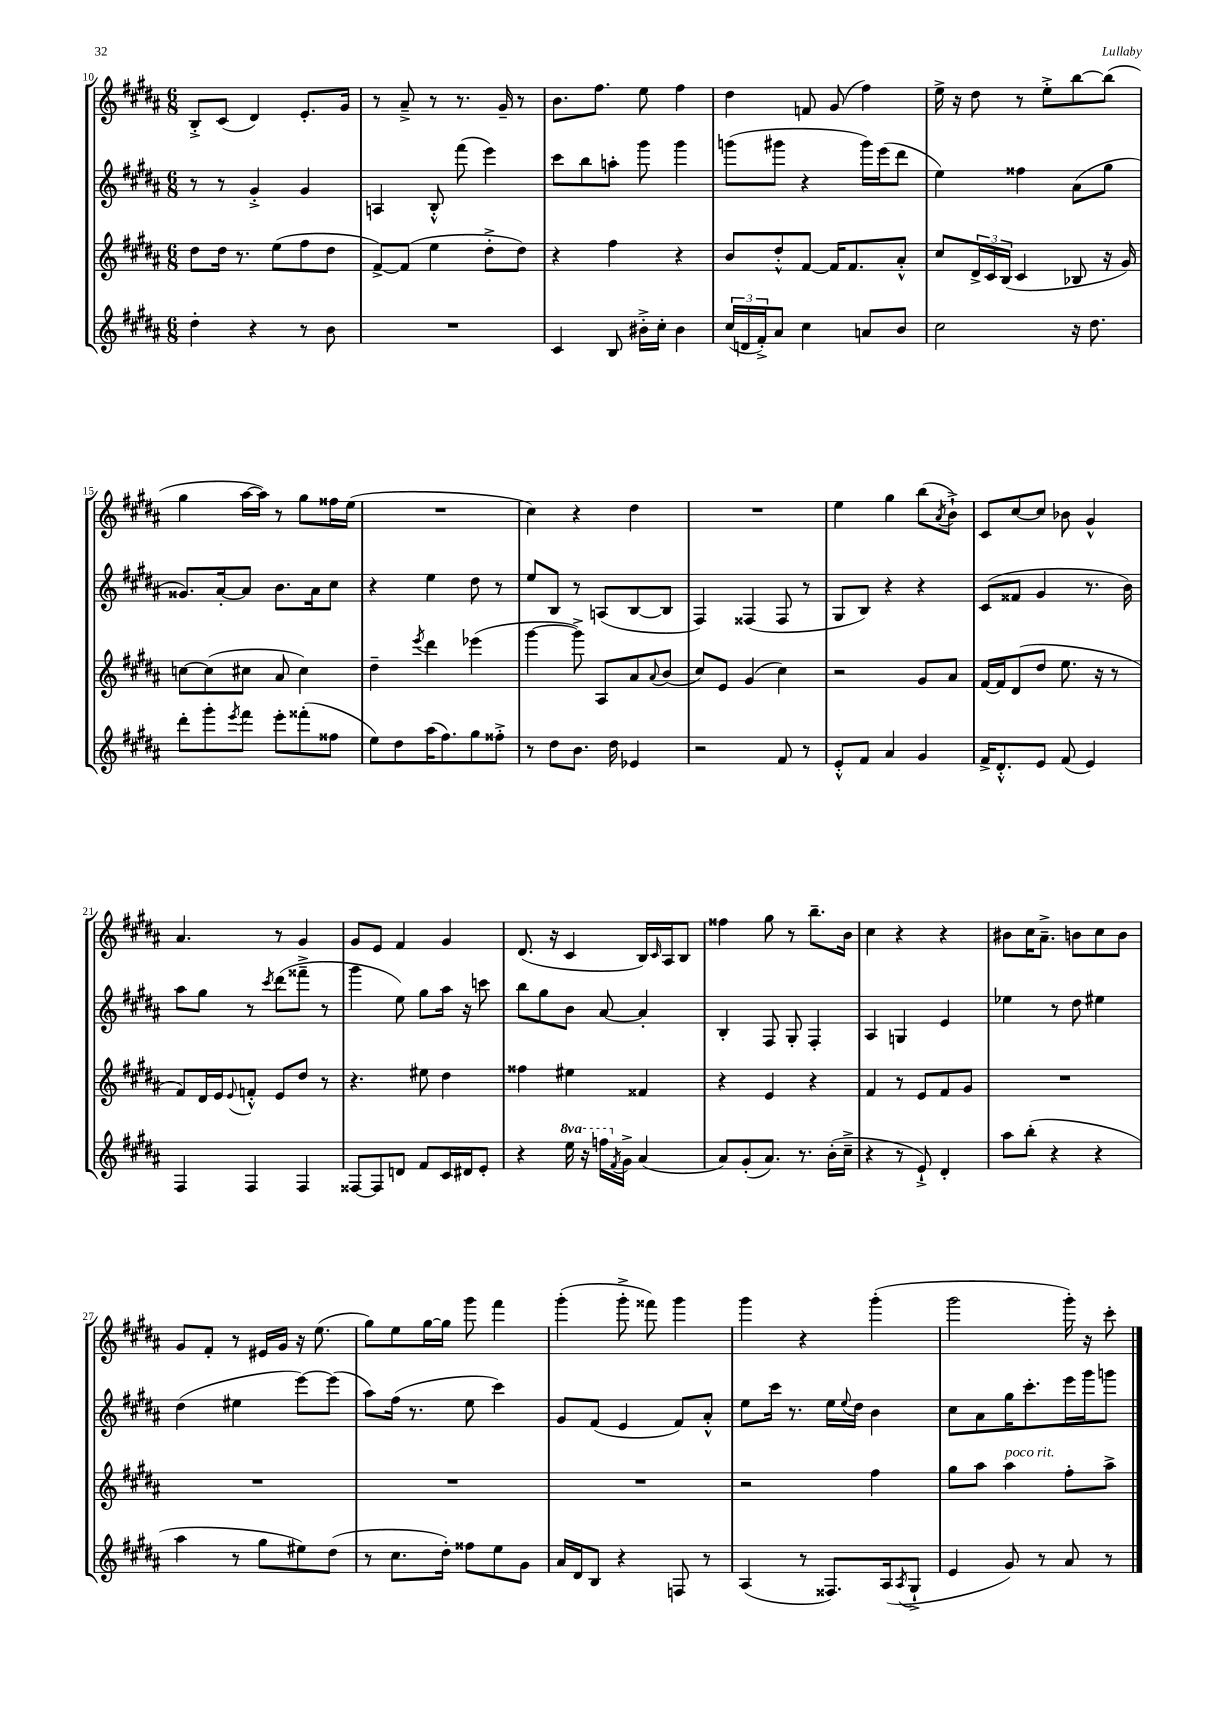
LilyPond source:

<<
\new StaffGroup <<
\new Staff = "s0" {
    \clef treble \key b \major \numericTimeSignature \time 6/8
    b8-.-> cis'8( dis'4) e'8.-. gis'16 |
    r8 ais'8---> r8 r8. gis'16-- r8 |
    b'8. fis''8. e''8 fis''4 |
    dis''4 f'8 gis'8( fis''4) |
    e''16-> r16 dis''8 r8 e''8-.-> b''8~ b''8( |
    gis''4 ais''16~ ais''16) r8 gis''8 fisis''16 e''16( |
    R2. |
    cis''4) r4 dis''4 |
    R2. |
    e''4 gis''4 b''8( \acciaccatura { ais'8 } b'8-!->) |
    cis'8 cis''8~ cis''8 bes'8 gis'4-^ |
    ais'4. r8 gis'4 |
    gis'8 e'8 fis'4 gis'4 |
    dis'8.( r16 cis'4 b16) \grace { cis'16 } ais16 b8 |
    fisis''4 gis''8 r8 b''8.-- b'16 |
    cis''4 r4 r4 |
    bis'8 cis''16 ais'8.---> b'8 cis''8 b'8 |
    gis'8 fis'8-. r8 eis'16 gis'16 r16 e''8.( |
    gis''8) e''8 gis''16~ gis''16 gis'''8 fis'''4 |
    gis'''4-.( gis'''8-.-> fisis'''8) gis'''4 |
    gis'''4 r4 gis'''4-.( |
    gis'''2 gis'''16-.) r16 cis'''8-. \bar "|." |
}
\new Staff = "s1" {
    \clef treble \key b \major \numericTimeSignature \time 6/8
    r8 r8 gis'4-.-> gis'4 |
    a4 b8-.-^ fis'''8( e'''4) |
    cis'''8 b''8 a''8-. gis'''8 gis'''4 |
    g'''8( gis'''8 r4 gis'''16) e'''16( dis'''8 |
    e''4) fisis''4 ais'8( gis''8 |
    gisis'8.) ais'16~-. ais'8 b'8. ais'16 cis''8 |
    r4 e''4 dis''8 r8 |
    e''8 b8 r8 a8( b8~ b8 |
    fis4) fisis4( fisis8 r8 |
    gis8 b8) r4 r4 |
    cis'8( fisis'8 gis'4 r8. b'16) |
    ais''8 gis''8 r8 \acciaccatura { cis'''8 } dis'''8( fisis'''8---> r8 |
    gis'''4 e''8) gis''8 ais''16 r16 c'''8 |
    b''8 gis''8 b'8 ais'8~ ais'4-. |
    b4-. fis8 gis8-. fis4-. |
    ais4 g4 e'4 |
    ees''4 r8 dis''8 eis''4 |
    dis''4( eis''4 e'''8~) e'''8( |
    ais''8) fis''16( r8. e''8 cis'''4) |
    gis'8 fis'8( e'4 fis'8) ais'8-.-^ |
    e''8 cis'''16 r8. e''16 \appoggiatura { e''8 } dis''16 b'4 |
    cis''8 ais'8 gis''16 cis'''8.-. e'''16 gis'''16 g'''8 \bar "|." |
}
\new Staff = "s2" {
    \clef treble \key b \major \numericTimeSignature \time 6/8
    dis''8 dis''16 r8. e''8( fis''8 dis''8 |
    fis'8~->) fis'8( e''4 dis''8-.-> dis''8) |
    r4 fis''4 r4 |
    b'8 dis''8-.-^ fis'8~ fis'16 fis'8. ais'8-.-^ |
    cis''8 \tuplet 3/2 { dis'16-> cis'16 b16( } cis'4 bes8 r16 gis'16) |
    c''8~ c''8( cis''8 ais'8 cis''4) |
    dis''4-- \acciaccatura { e'''8 } dis'''4 ees'''4( |
    gis'''4~ gis'''8->) ais8 ais'8 \appoggiatura { ais'8 } b'8( |
    cis''8) e'8 gis'4( cis''4) |
    r2 gis'8 ais'8 |
    fis'16~ fis'16 dis'8( dis''8 e''8. r16 r8 |
    fis'8) dis'16 e'16 \appoggiatura { e'8 } f'8-.-^ e'8 dis''8 r8 |
    r4. eis''8 dis''4 |
    fisis''4 eis''4 fisis'4 |
    r4 e'4 r4 |
    fis'4 r8 e'8 fis'8 gis'8 |
    R2. |
    R2. |
    R2. |
    R2. |
    r2 fis''4 |
    gis''8 ais''8 ais''4^\markup { \italic "poco rit." } fis''8-. ais''8-> \bar "|." |
}
\new Staff = "s3" {
    \clef treble \key b \major \numericTimeSignature \time 6/8 \set Staff.ottavationMarkups = #ottavation-simple-ordinals
    dis''4-. r4 r8 b'8 |
    R2. |
    cis'4 b8 bis'16-.-> cis''16-. bis'4 |
    \tuplet 3/2 { cis''16( d'16 fis'16-.->) } ais'8 cis''4 a'8 b'8 |
    cis''2 r16 dis''8. |
    dis'''8-. gis'''8-. \acciaccatura { e'''8 } fis'''8 e'''8-. fisis'''8-.( fisis''8 |
    e''8) dis''8 ais''16( fis''8.) gis''8 fisis''8-.-> |
    r8 dis''8 b'8. dis''16 ees'4 |
    r2 fis'8 r8 |
    e'8-.-^ fis'8 ais'4 gis'4 |
    fis'16-> dis'8.-.-^ e'8 fis'8( e'4) |
    fis4 fis4 fis4 |
    fisis8~ fisis8 d'8 fis'8 cis'16 dis'16 e'8-. |
    r4 \ottava #1 e'''16 r16 f'''16 \ottava #0 \acciaccatura { fis'8 } gis'16-> ais'4( |
    ais'8) gis'8-.( ais'8.) r8. b'16-.( cis''16---> |
    r4 r8 e'8-!->) dis'4-. |
    ais''8 b''8-.( r4 r4 |
    ais''4 r8 gis''8 eis''8) dis''8( |
    r8 cis''8. dis''16-.) fisis''8 e''8 gis'8 |
    ais'16 dis'16 b8 r4 f8 r8 |
    ais4( r8 fisis8.) ais16( \acciaccatura { ais8 } gis8-!-> |
    e'4 gis'8) r8 ais'8 r8 \bar "|." |
}
>>
>>
\layout { \context { \Score currentBarNumber = #10 } }
